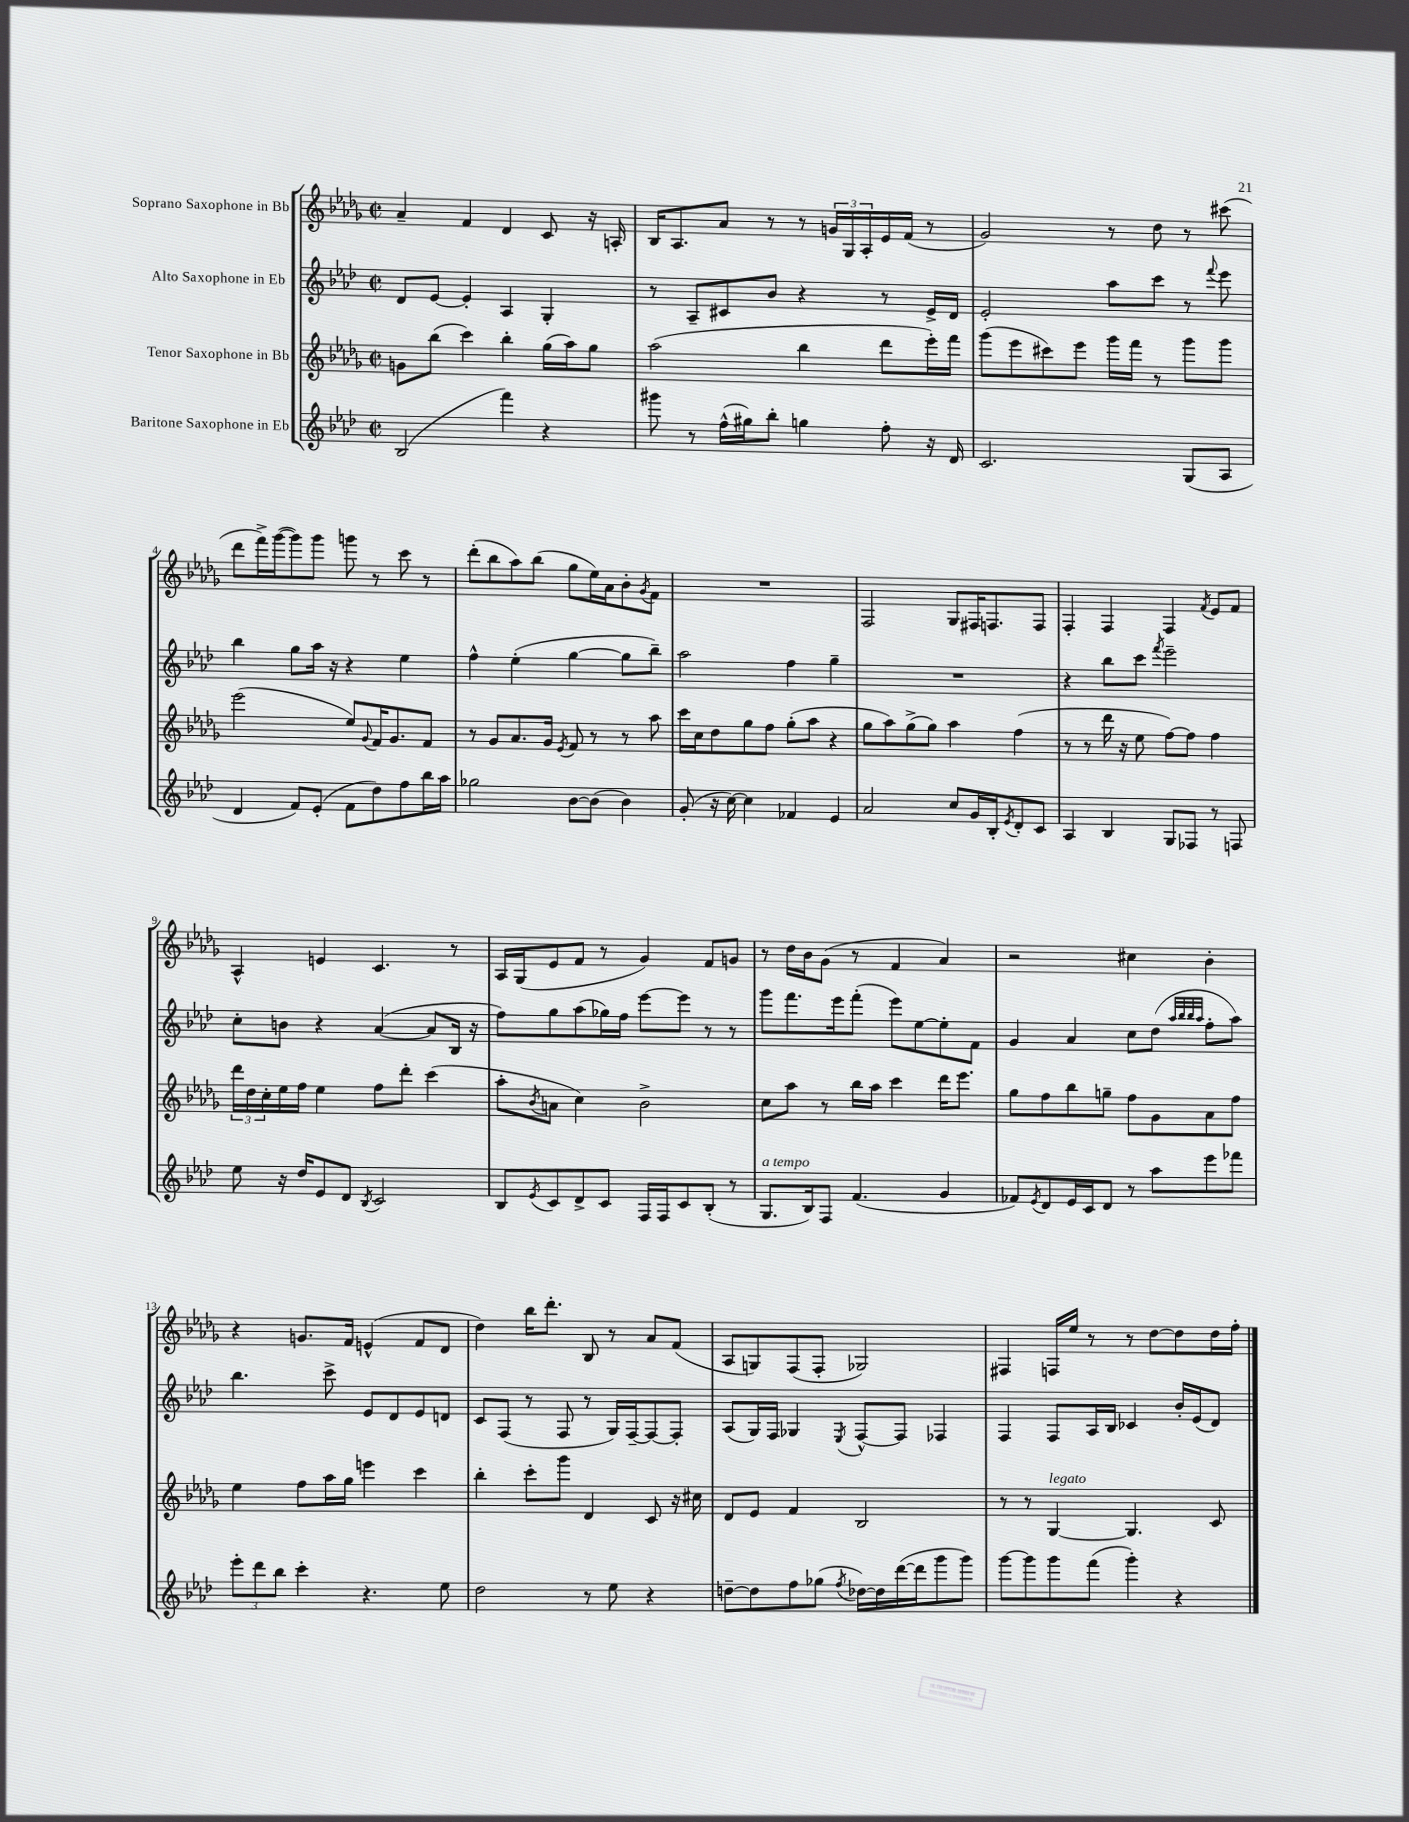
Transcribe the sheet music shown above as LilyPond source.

<<
\new StaffGroup <<
\new Staff = "s0" \with { instrumentName = "Soprano Saxophone in Bb" } {
    \clef treble \key des \major \defaultTimeSignature \time 2/2
    aes'4-- f'4 des'4 c'8 r16 a16-. |
    bes16 aes8. aes'8 r8 r8 \tuplet 3/2 { g'16 ges16 aes16-. } ees'16 f'16( r8 |
    ges'2) r8 des''8 r8 cis'''8( |
    des'''8 f'''16->) ges'''16~( ges'''8) ges'''8 g'''8 r8 c'''8 r8 |
    des'''8-.( bes''8 aes''8) bes''8( ges''8 ees''16) aes'16 bes'8-. \acciaccatura { ges'8 } f'8 |
    R1 |
    f2 ges8 fis16 f8. f8 |
    f4-. f4 f4 \acciaccatura { f'8 } ees'8 f'8 |
    aes4-^ e'4 c'4. r8 |
    aes16 ges16( ees'8 f'8 r8 ges'4) f'8 g'8 |
    r8 des''16 bes'16 ges'8( r8 f'4 aes'4) |
    r2 cis''4 bes'4-. |
    r4 g'8. f'16 e'4-^( f'8 des'8 |
    des''4) bes''16 des'''8.-. bes8 r8 aes'8 f'8( |
    aes8 g8) f8( f8-. ges2) |
    fis4 f16 ees''16 r8 r8 des''8~ des''8 des''16 f''16-. \bar "|." |
}
\new Staff = "s1" \with { instrumentName = "Alto Saxophone in Eb" } {
    \clef treble \key aes \major \defaultTimeSignature \time 2/2
    des'8 ees'8~ ees'4-. aes4 g4-. |
    r8 aes8-- cis'8 bes'8 r4 r8 ees'16-> des'16 |
    ees'2-. aes''8 c'''8 r8 \appoggiatura { f'''8 } ees'''8 |
    bes''4 g''8 aes''16 r16 r4 ees''4 |
    f''4-^ ees''4-.( g''4~ g''8 bes''8--) |
    aes''2 f''4 g''4-- |
    R1 |
    r4 bes''8 c'''8 \acciaccatura { f'''8 } ees'''2-- |
    c''8-. b'8 r4 aes'4~( aes'8 bes16 r16 |
    f''8) g''8 aes''8( ges''16) f''16 ees'''8~ ees'''8 r8 r8 |
    g'''8 f'''8. ees'''16 f'''8-.( ees'''8) ees''8~ ees''8-. f'8 |
    g'4 aes'4 c''8 des''8( \grace { aes''32 bes''32 bes''32 aes''32 } f''8-. aes''8) |
    bes''4. c'''8-> ees'8 des'8 ees'8 d'8 |
    c'8 f8( r8 f8 r8 g16) f16~-- f8~ f8-. |
    aes8( g16) f16 ges4 \acciaccatura { ees8 } f8~-^ f8 fes4 |
    f4 f8 aes16 bes16 ces'4 bes'16-. ees'16( des'8) \bar "|." |
}
\new Staff = "s2" \with { instrumentName = "Tenor Saxophone in Bb" } {
    \clef treble \key des \major \defaultTimeSignature \time 2/2
    g'8 bes''8( c'''4) bes''4-. ges''16( aes''16) ges''8 |
    aes''2( bes''4 des'''8 ees'''16-.) f'''16 |
    ges'''8( ees'''8 cis'''8) ees'''8 ges'''16 f'''16 r8 ges'''8 ges'''8 |
    ees'''2( ees''8) \appoggiatura { ges'8 } f'16 ges'8. f'8 |
    r8 ges'8 aes'8. ges'16 \acciaccatura { ees'8 } f'8 r8 r8 aes''8 |
    c'''16 c''16 des''8 ges''8 f''8 ges''8-.( aes''8 r4 |
    ges''8 aes''8) ges''8->( ges''8) aes''4 f''4( |
    r8 r8 des'''16 r16 ees''8 f''8~) f''8 f''4 |
    \tuplet 3/2 { des'''16 des''16 c''16-. } ees''16 f''16 ees''4 f''8 des'''8-. c'''4( |
    aes''8-. \acciaccatura { bes'8 } a'8 c''4) bes'2-> |
    c''8 aes''8 r8 bes''16 aes''16 c'''4 des'''16 ees'''8. |
    ges''8 f''8 bes''8 g''8-- f''8 ges'8 aes'8 f''8 |
    ees''4 f''8 aes''16 ges''16 e'''4 c'''4 |
    bes''4-. c'''8-. ges'''8 des'4 c'8 r16 cis''16 |
    des'8 ees'8 f'4 bes2 |
    r8 r8 ges4~^\markup { \italic "legato" } ges4. c'8 \bar "|." |
}
\new Staff = "s3" \with { instrumentName = "Baritone Saxophone in Eb" } {
    \clef treble \key aes \major \defaultTimeSignature \time 2/2
    bes2( f'''4) r4 |
    gis'''8 r8 f''16-^( gis''16) bes''8-. g''4 f''8-. r16 des'16 |
    c'2. g8( aes8 |
    des'4 f'8) ees'8-.( f'8 des''8) f''8 bes''16 aes''16 |
    ges''2 bes'8~ bes'8( bes'4) |
    g'8-.( r16 c''16~) c''4 fes'4 ees'4 |
    aes'2 c''8 g'16 bes16-. \acciaccatura { ees'8 } des'8-. c'8 |
    aes4 bes4 g8 fes8 r8 f8 |
    ees''8 r16 des''16 ees'8 des'8 \acciaccatura { bes8 } c'2 |
    bes8 \acciaccatura { ees'8 } c'8 des'8-> c'8 f16 f16 c'8 bes8-.( r8 |
    g8.^\markup { \italic "a tempo" } bes16) f8 f'4.( g'4 |
    fes'8) \acciaccatura { ees'8 } des'8 ees'16 c'16 des'8 r8 aes''8 ees'''8 fes'''8 |
    \tuplet 3/2 { ees'''8-. des'''8 bes''8 } c'''4-. r4. ees''8 |
    des''2 r8 ees''8 r4 |
    d''8~-- d''8 f''8 ges''8( \acciaccatura { f''8 } des''16~) des''16 des'''16~( des'''16 g'''8 g'''8) |
    g'''8~ g'''8 g'''8 f'''8( g'''4-.) r4 \bar "|." |
}
>>
>>
